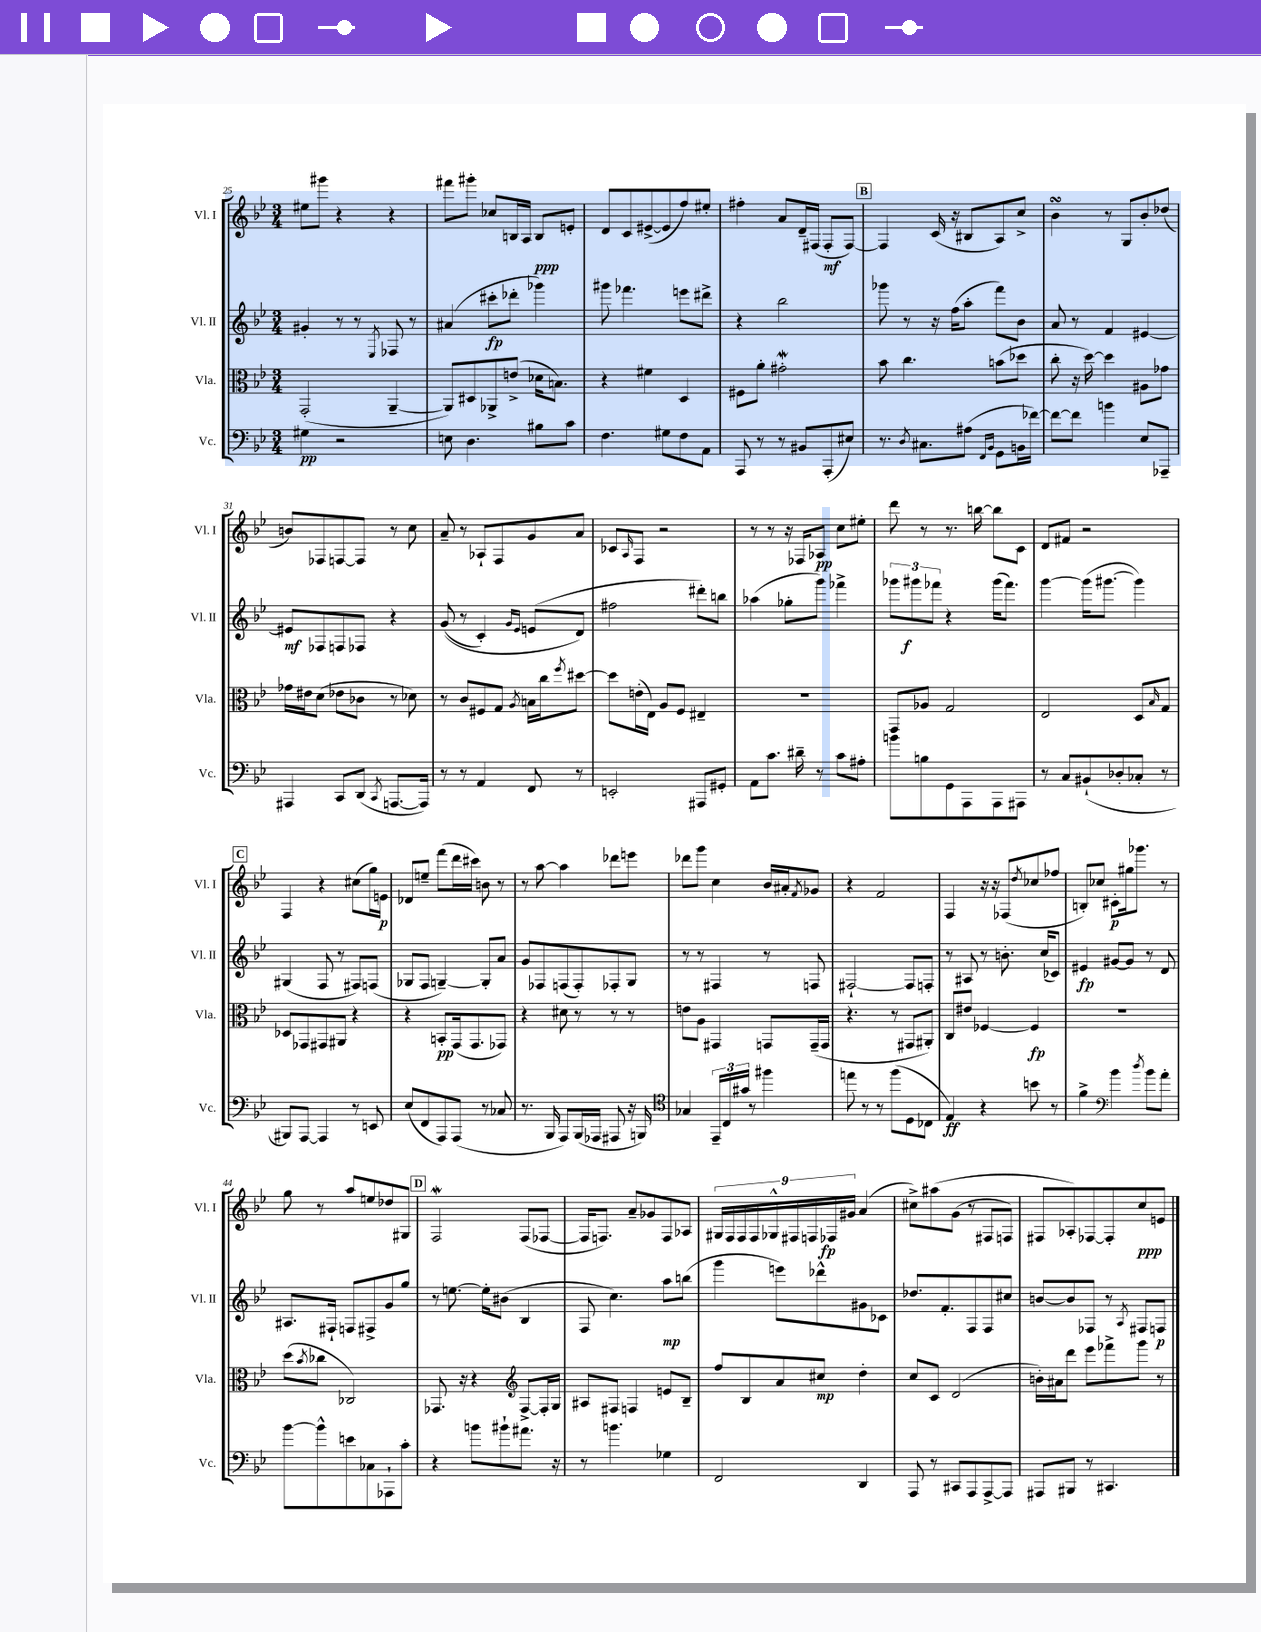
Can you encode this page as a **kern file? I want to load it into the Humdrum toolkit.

**kern	**dynam	**kern	**dynam	**kern	**dynam	**kern	**dynam
*part4	*part4	*part3	*part3	*part2	*part2	*part1	*part1
*staff4	*staff4	*staff3	*staff3	*staff2	*staff2	*staff1	*staff1
*I"Vc.	*	*I"Vla.	*	*I"Vl. II	*	*I"Vl. I	*
*I'Vc.	*	*I'Vla.	*	*I'Vl. II	*	*I'Vl. I	*
*clefF4	*	*clefC3	*	*clefG2	*	*clefG2	*
*k[b-e-]	*	*k[b-e-]	*	*k[b-e-]	*	*k[b-e-]	*
*M3/4	*	*M3/4	*	*M3/4	*	*M3/4	*
=25	=25	=25	=25	=25	=25	=25	=25
4G#X\	pp	(2GG'/	.	4g#X'/	.	8ee#X\L	.
.	.	.	.	.	.	8ggg#X\J	.
2r	.	.	.	8r	.	4r	.
.	.	.	.	8r	.	.	.
.	.	.	.	8qE-/	.	.	.
.	.	[4AA~/	.	8F-X/	.	4r	.
.	.	.	.	8r	.	.	.
=26	=26	=26	=26	=26	=26	=26	=26
8En\	.	8AA/L])	.	(4a#X/	.	8fff#X\L	.
4.D\	.	8D#X/	.	.	.	8ggg#X'\J	.
.	.	8AA-X^/	.	8ccc#X'\L	fp	8cc-X/L	.
.	.	(8en^/J	.	8ddd-X'\J	.	16Bn/L	.
.	.	.	.	.	.	16A/JJ	.
8B#X\L	.	16d-X\KL	.	4ggg-X\)	.	8B/L	ppp
.	.	8.Bn\J)	.	.	.	.	.
8c\J	.	.	.	.	.	8en'/J	.
=27	=27	=27	=27	=27	=27	=27	=27
4.F\	.	4r	.	8ggg#X\	.	8d/L	.
.	.	.	.	4.fff-X\	.	8c/	.
.	.	4f#X\	.	.	.	([8e#X^/	.
8G#X\L	.	.	.	.	.	8e#/]	.
8F\	.	4D/	.	8eeen\L	.	8ff/)	.
8AA\J	.	.	.	8ddd#X^\J	.	8ee#X'/J	.
=28	=28	=28	=28	=28	=28	=28	=28
8AAA/	.	8F#X\L	.	4r	.	4ff#X'\	.
8r	.	8a'\J	.	.	.	.	.
8r	.	2g#XW'\	.	2bb-\	.	8a/L	.
8BB#X/L	.	.	.	.	.	16d~/L	.
.	.	.	.	.	.	(16F#X/JJ	.
(8AAA'/	.	.	.	.	.	8F#'/L	mf
8E#X/J)	.	.	.	.	.	[8F#/J)	.
!!LO:REH:place=s1:t=B
=29	=29	=29	=29	=29	=29	=29	=29
8.r	.	8b-\	.	8ggg-X\	.	4F#/]	.
.	.	4.cc\	.	8r	.	.	.
8qD/	.	.	.	.	.	.	.
8.C#X\L	.	.	.	.	.	.	.
.	.	.	.	16r	.	(16c/	.
.	.	.	.	(16ff\KL	.	16r	.
(8A#X\J	.	.	.	8aa'\J	.	8B#X/L	.
16qqFF/LL	.	.	.	.	.	.	.
16qqBB-/JJ	.	.	.	.	.	.	.
8GG\L	.	(8bn\L	.	8fff\L)	.	8A/)	.
16BBn\L	.	8dd-X\J	.	8b-\J	.	8cc^/J	.
[16f-X\JJ)	.	.	.	.	.	.	.
=30	=30	=30	=30	=30	=30	=30	=30
8f-\L_	.	8cc'\	.	8a/	.	4b-sSSs\	.
8f-\J]	.	16r	.	8r	.	.	.
.	.	[16dd\)	.	.	.	.	.
4bn\	.	4dd\]	.	4f/	.	8r	.
.	.	.	.	.	.	8G/L	.
8E-/L	.	8A#X\L	.	[4e#X/	.	8b-'/	.
8AAA-X~/J	.	8g-X\J	.	.	.	(8dd-X/J	.
!!LO:LB:g=z
=31	=31	=31	=31	=31	=31	=31	=31
4AAA#X/	.	16g-X\LL	.	8e#X/L]	mf	8bn/L)	.
.	.	16e#X\J	.	.	.	.	.
.	.	(8d\J	.	8F-X/	.	8F-X/	.
8CC/L	.	8e-X\L	.	8Fn/	.	[8Fn/	.
(8DD/J	.	8c-X\J	.	8F-X/J	.	8F/J]	.
8qCC/	.	.	.	.	.	.	.
[8.AAAn/L	.	8r	.	4r	.	8r	.
.	.	8d-X\)	.	.	.	8cc\	.
16AAA/Jk])	.	.	.	.	.	.	.
=32	=32	=32	=32	=32	=32	=32	=32
8r	.	8r	.	((8g/	.	8a~/	.
8r	.	8c/L	.	8r	.	8r	.
4AA/	.	8F#X/	.	4c'/)	.	8A-X`/L	.
.	.	8G/J	.	.	.	8F/	.
.	.	.	.	16qqg/LL	.	.	.
.	.	8qA/	.	16qqe-/JJ	.	.	.
8FF/	.	16Bn\LL	.	(8en/L	.	8g/	.
.	.	16cc\J	.	.	.	.	.
.	.	8qff/	.	.	.	.	.
8r	.	[8dd#X\J	.	8d/J)	.	8a/J	.
=33	=33	=33	=33	=33	=33	=33	=33
2EEn'/	.	8dd#\L]	.	2ff#X\	.	8c-X/L	.
.	.	.	.	.	.	16qqA/	.
.	.	(16en'\L	.	.	.	8F/J	.
.	.	16E-\JJ)	.	.	.	.	.
.	.	8A/L	.	.	.	2r	.
.	.	8F/J	.	.	.	.	.
8AAA#X/L	.	4E#X~/	.	8ddd#X'\L)	.	.	.
8GG#X'/J	.	.	.	8bbn\J	.	.	.
=34	=34	=34	=34	=34	=34	=34	=34
8AA\L	.	2.r	.	(4aa-X\	.	8r	.
8.c\J	.	.	.	.	.	8r	.
.	.	.	.	8gg-X'\L	.	16r	.
16d#X~\	.	.	.	.	.	16F-X/KL	.
8r	.	.	.	8ggg\J)	.	8A-X/J	pp
8c\L	.	.	.	4fff-X^\	.	8cc\L	.
8A#X'\J	.	.	.	.	.	8ee#X'\J	.
=35	=35	=35	=35	=35	=35	=35	=35
8bn\L	.	8GG/L	.	12ggg-X\L	.	8ddd\	.
.	.	.	.	12ggg#X\	f	.	.
8Bn\	.	8A-X/J	.	.	.	8r	.
.	.	.	.	12fff-X\J	.	.	.
8GG\	.	2G/	.	4r	.	8.r	.
8AAA\	.	.	.	.	.	.	.
.	.	.	.	.	.	[16bbn\	.
8AAA\	.	.	.	(16ggg#\KL	.	8bb\L]	.
.	.	.	.	8.fff-\J)	.	.	.
8AAA#X\J	.	.	.	.	.	8c\J	.
=36	=36	=36	=36	=36	=36	=36	=36
8r	.	2E-/	.	[4ggg\	.	8d/L	.
8C/L	.	.	.	.	.	8f#X/J	.
(8BB#X`/	.	.	.	(16ggg\KL]	.	2r	.
.	.	.	.	[8.ggg#X\J	.	.	.
8D-X'/	.	.	.	.	.	.	.
8C-X'/J	.	8D/L	.	4ggg#\])	.	.	.
.	.	16qqB-/	.	.	.	.	.
8r	.	8G/J	.	.	.	.	.
!!LO:LB:g=z
!!LO:REH:place=s1:t=C
=37	=37	=37	=37	=37	=37	=37	=37
8BBB#X/L)	.	8D-X/L	.	(4G#X/	.	4F/	.
[8AAA/J	.	8GG-X/	.	.	.	.	.
4AAA/]	.	8GG#X/	.	8F/	.	4r	.
.	.	8AA#X/J	.	8r	.	.	.
8r	.	4r	.	8F#X/L)	.	(8cc#X\L	.
8EEn/	.	.	.	(8Fn/J	.	16gg\L)	.
.	.	.	.	.	.	16en\JJ	p
=38	=38	=38	=38	=38	=38	=38	=38
(8E-/L	.	4r	.	8G-X/L	.	8d-X/L	.
8FF/	.	.	.	8F/J	.	8een~/J	.
8AAA/)	.	8BBn'/L	pp	[4Gn~/)	.	(8fff\L	.
(8AAA/J	.	(16GG/k	.	.	.	16ddd\L	.
.	.	8.GG/	.	.	.	16ccc#X\JJ)	.
8r	.	.	.	8G'/L]	.	8bn\	.
8C-X/	.	8GG-X/J)	.	8a/J	.	8r	.
=39	=39	=39	=39	=39	=39	=39	=39
8.r	.	4r	.	8g/L	.	8r	.
.	.	.	.	8F-X/	.	[8aa\	.
16BBB-/	.	.	.	.	.	.	.
8AAA/L)	.	8d#X\	.	(8Fn/	.	4aa\]	.
(16BBB-/L	.	8r	.	8F'/)	.	.	.
16AAA-X/JJ	.	.	.	.	.	.	.
8AAA#X/	.	8r	.	8F-X'/	.	8ddd-X\L	.
16r	.	8r	.	8G/J	.	8eeen\J	.
16BBBn/)	.	.	.	.	.	.	.
=40	=40	=40	=40	=40	=40	=40	=40
*clefC4	*	*	*	*	*	*	*
4G-X/	.	8en\L	.	8r	.	8ddd-X\L	.
.	.	8A\J	.	8r	.	8ggg\J	.
24EE-~/LL	.	4GG#X/	.	4F#X/	.	4cc\	.
24C/	.	.	.	.	.	.	.
24g#X/JJ	.	.	.	.	.	.	.
8r	.	.	.	.	.	.	.
4ff#X\	.	8GGn/L	.	8r	.	16b-/LL	.
.	.	.	.	.	.	16a#X'/J	.
.	.	.	.	.	.	8qf/	.
.	.	(16GG~/L	.	8Fn/	.	8g-X/J	.
.	.	16GG/JJ	.	.	.	.	.
=41	=41	=41	=41	=41	=41	=41	=41
8een\	.	4.r	.	[2F#X`/	.	4r	.
8r	.	.	.	.	.	.	.
8r	.	.	.	.	.	2f/	.
(8ff\L	.	8r	.	.	.	.	.
8D\	.	8GG#X/L	.	8F#/L]	.	.	.
8C-X\J	.	8AA#X'/J)	.	8Fn'/J	.	.	.
=42	=42	=42	=42	=42	=42	=42	=42
4E-/)	ff	8C/L	.	8r	.	4F/	.
.	.	8e#X/J	.	8A#X/	.	.	.
4r	.	[4F-X/	.	8r	.	16r	.
.	.	.	.	.	.	16r	.
.	.	.	.	8.bn'\	.	(8F-X/L	.
.	.	.	.	.	.	8qdd/	.
8bn\	.	4F-/]	fp	.	.	8cc-X/	.
.	.	.	.	(16cc/KL	.	.	.
8r	.	.	.	8c-X/J)	.	8ff-X/J	.
=43	=43	=43	=43	=43	=43	=43	=43
4f^\	.	2.r	.	4e#X/	fp	8Bn'/L)	.
.	.	.	.	.	.	8cc-X/J	.
*clefF4	*	*	*	*	*	*	*
4b-\	.	.	.	[8g#X/L	.	8c#X'\L	p
.	.	.	.	8g#/J]	.	16gg#X\k	.
.	.	.	.	.	.	8.ggg-X\J	.
8qdd/	.	.	.	.	.	.	.
8b-\L	.	.	.	8r	.	.	.
8a'\J	.	.	.	8d/	.	8r	.
!!LO:LB:g=z
=44	=44	=44	=44	=44	=44	=44	=44
[8b-\L	.	(8dd\L	.	8.A#X/L	.	8gg\	.
.	.	8qb-/	.	.	.	.	.
8b-^^\]	.	8cc-X\J	.	.	.	8r	.
.	.	.	.	16F#X`/Jk	.	.	.
8en\	.	2C-X/)	.	8Fn/L	.	8aa/L	.
8C-X\	.	.	.	8F#X^/	.	8een/	.
8AAA-X`\	.	.	.	8g/	.	8dd-X/	.
8c'\J	.	.	.	8gg/J	.	8G#X/J	.
!!LO:REH:place=s1:t=D
=45	=45	=45	=45	=45	=45	=45	=45
4r	.	8.GG-X/	.	8r	.	2FW/	.
.	.	.	.	[8.een\	.	.	.
.	.	16r	.	.	.	.	.
8bn\L	.	4r	.	.	.	.	.
.	.	.	.	16ee'\KL]	.	.	.
8b#X`\	.	.	.	(8b#X\J	.	.	.
*	*	*clefG2	*	*	*	*	*
8.a#X\J	.	[8F^/L	.	4B-/	.	(8F/L	.
.	.	16F'/L]	.	.	.	[8F-X/J	.
16r	.	16G/JJ	.	.	.	.	.
=46	=46	=46	=46	=46	=46	=46	=46
8r	.	8A#X/L	.	8F/	.	16F-/KL]	.
.	.	.	.	.	.	8.Fn/J)	.
4.bn\	.	8F#X/J	.	4.cc\)	.	.	.
.	.	4Fn/	.	.	.	8a~/L	.
.	.	.	.	.	.	8g-X/	.
4G-X\	.	8en/L	.	8aa\L	mp	8F/	.
.	.	8B-~/J	.	(8bbn\J	.	8A-X/J	.
=47	=47	=47	=47	=47	=47	=47	=47
2FF/	.	8ff/L	.	4ggg\	.	18G#X/LL	.
.	.	.	.	.	.	18F/	.
.	.	.	.	.	.	18F/	.
.	.	8B-/	.	.	.	.	.
.	.	.	.	.	.	18F/	.
.	.	.	.	.	.	18G-X^^/	.
.	.	8a/	.	8eeen\L)	.	.	.
.	.	.	.	.	.	18F#X/	.
.	.	.	.	.	.	18Fn/	.
.	.	8cc#X/J	mp	8ddd-X^^\	.	.	.
.	.	.	.	.	.	18F-X/	fp
.	.	.	.	.	.	18g#X/JJ	.
4DD/	.	4dd'\	.	8g#X\	.	(4a/	.
.	.	.	.	8c-X\J	.	.	.
=48	=48	=48	=48	=48	=48	=48	=48
8AAA/	.	8cc/L	.	8.dd-X/L	.	8cc#X^\L)	.
8r	.	8c/J	.	.	.	(8aa#X\	.
.	.	.	.	8.f'/	.	.	.
8CC#X/L	.	(2d/	.	.	.	(8g\J	.
8AAA/	.	.	.	8F/	.	8r	.
[8AAA^/	.	.	.	8F/	.	8F#X/L	.
8AAA/J]	.	.	.	8cc#X/J	.	8Fn/J)	.
=49	=49	=49	=49	=49	=49	=49	=49
8AAA#X/L	.	16bn'\LL)	.	[8bn/L	.	8F#X/L	.
.	.	16a#X\J	.	.	.	.	.
8BBB#X/J	.	8ddd\J	.	8b/]	.	8A-X'/)	.
8r	.	8eee-\L	.	8F-X/J	.	[8F-X/	.
4.CC#X/	.	8fff-X^\	.	8r	.	8F-'/]	.
.	.	.	.	8qA/	.	.	.
.	.	8ggg\J	.	8F#X/L	.	8cc/	ppp
.	.	8r	.	8Fn/J	p	8en/J	.
==	==	==	==	==	==	==	==
*-	*-	*-	*-	*-	*-	*-	*-
